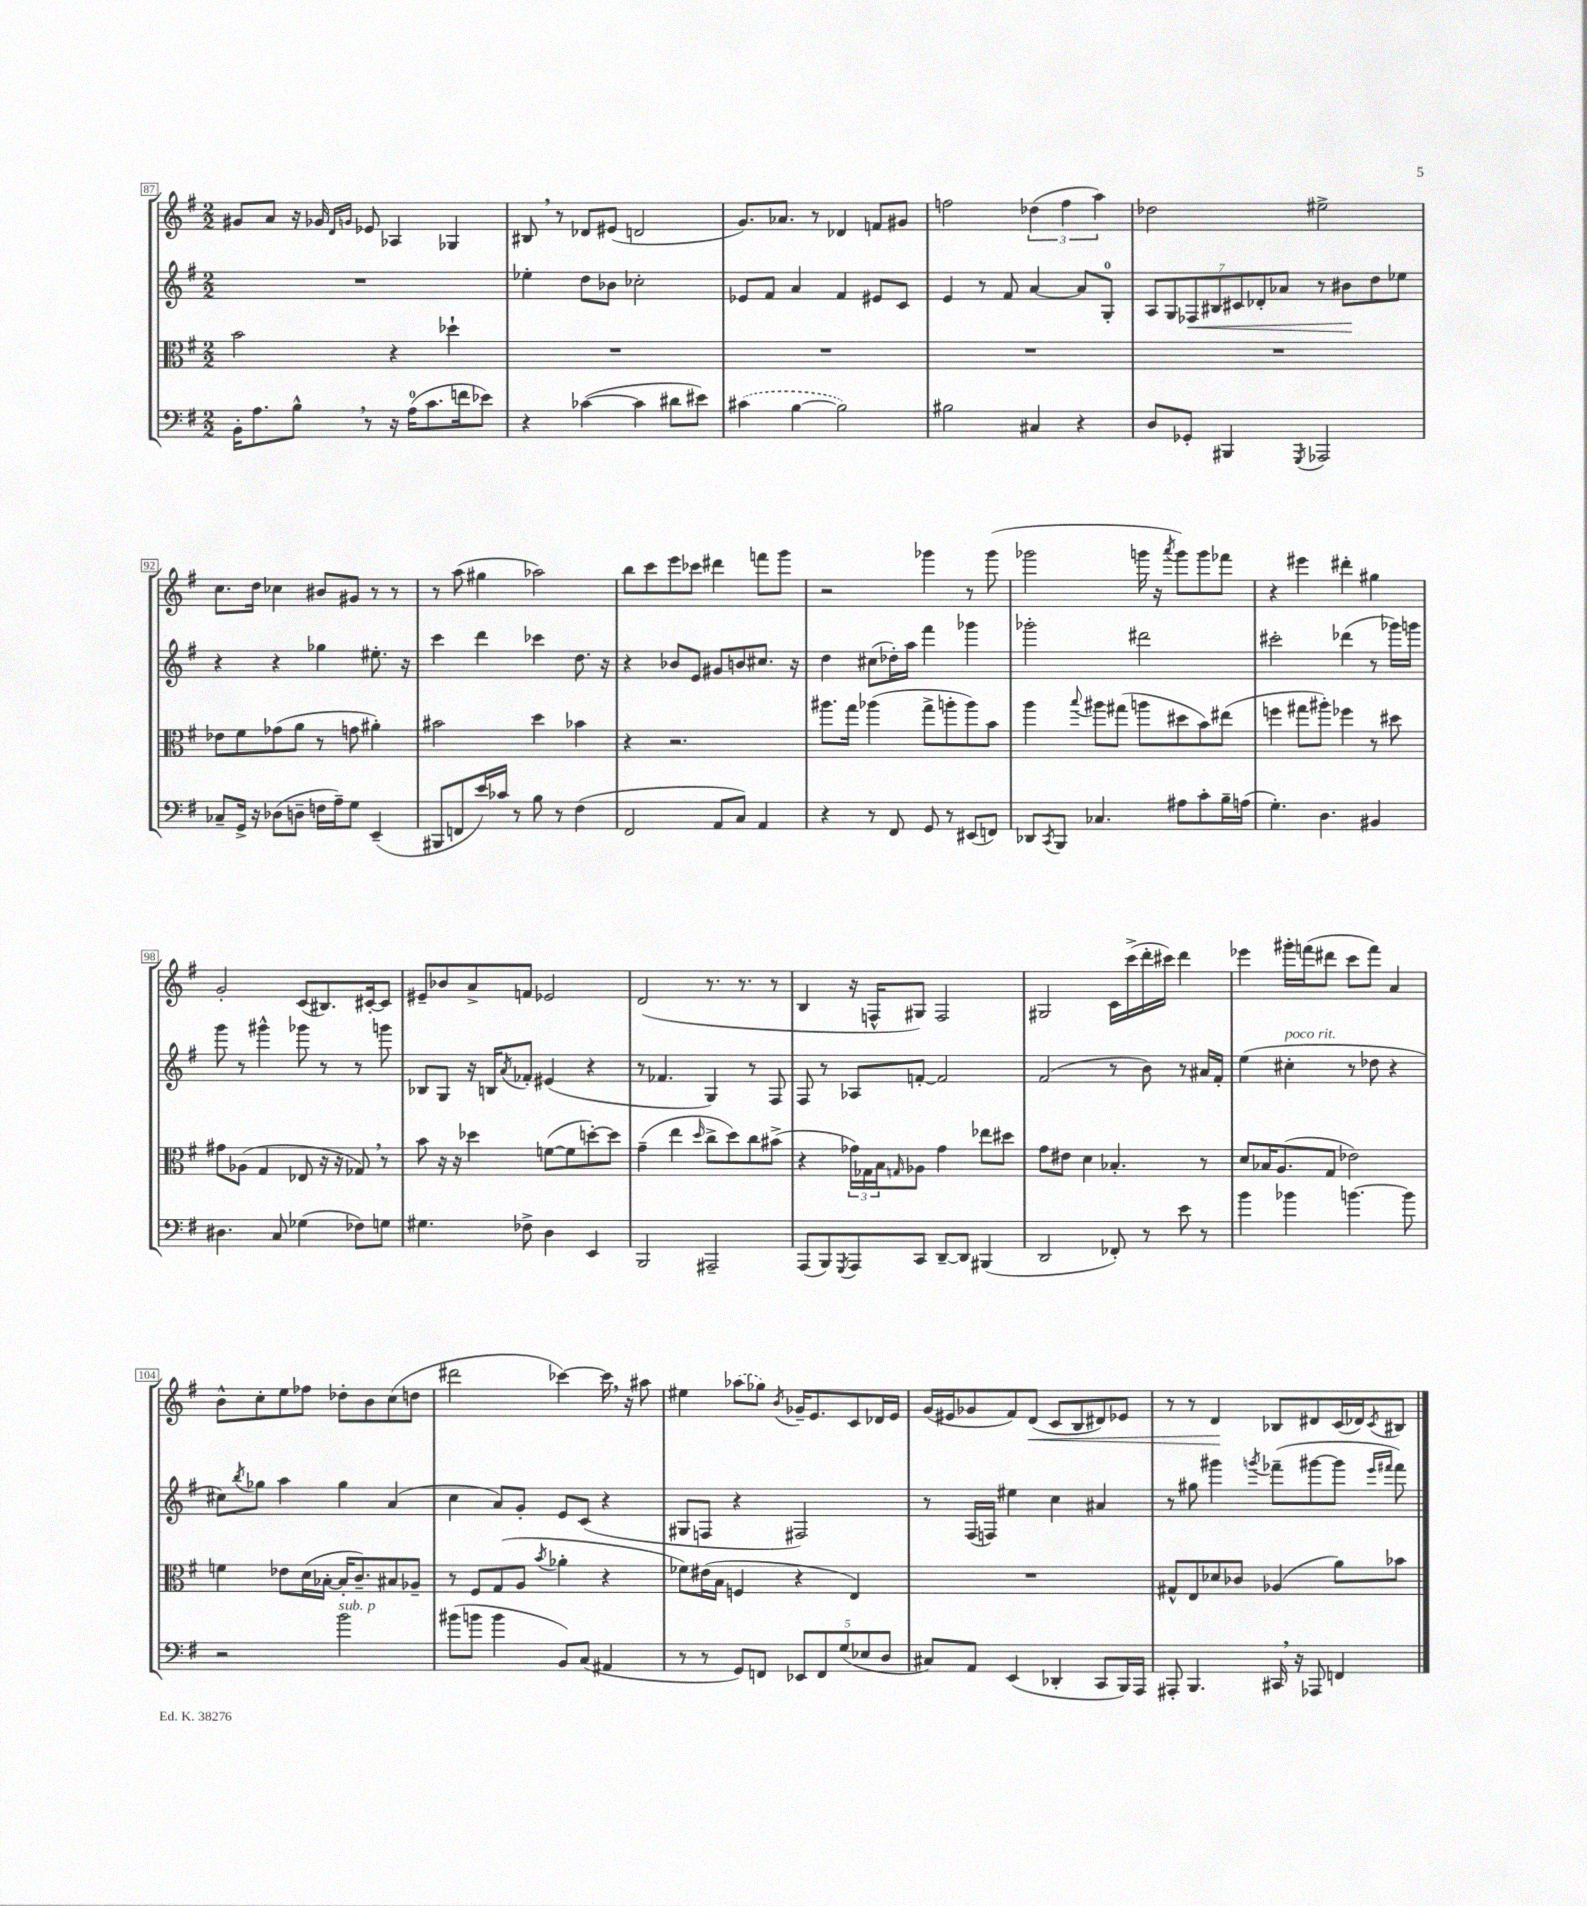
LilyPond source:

<<
\new StaffGroup <<
\new Staff = "s0" {
    \clef treble \key g \major \numericTimeSignature \time 2/2
    gis'8 a'8 r16 ges'16 \grace { d'16 g'16 } ees'8 aes4 ges4 |
    bis8 \breathe r8 des'8 eis'8( d'2 |
    g'8.) aes'8. r8 des'4 f'8 gis'8 |
    f''2 \tuplet 3/2 { des''4( f''4 a''4) } |
    des''2 eis''2-> |
    c''8. d''16 ces''4 bis'8 gis'8 r8 r8 |
    r8 a''8( gis''4 aes''2) |
    b''8 c'''8 e'''8 ces'''8 dis'''4 f'''8 g'''8 |
    r2 ges'''4 r8 ges'''8( |
    ges'''2 g'''16 r16 \acciaccatura { a'''8 } g'''8) g'''8 fes'''8 |
    r4 eis'''4 dis'''4-. gis''4 |
    g'2-. c'8( bis8.) cis'16~-. cis'8 |
    eis'8-- bes'8 a'8-> f'8 ees'2 |
    d'2( r8. r8. r8 |
    b4 r16 f16-^ gis8) f2 |
    gis2 c'16 c'''16->( d'''16-. cis'''16) d'''4 |
    ees'''4 gis'''16-. f'''16( dis'''8 c'''8 f'''8) a'4 |
    b'8-^ c''8-. e''8 fes''8 des''8-. b'8 c''8( d''8 |
    dis'''2 ces'''4~) ces'''16 \breathe r16 ais''8 |
    eis''4 \once \slurDashed aes''8( ges''8) \acciaccatura { b'8 } ges'16-- e'8. c'8 des'16 e'16 |
    g'16( eis'16 ges'8 fis'8) d'8\<( c'8 b8 dis'8) ees'8 |
    r8 r8 d'4\! bes8 dis'8 c'16( des'16) \acciaccatura { c'8 } bis8 \bar "|." |
}
\new Staff = "s1" {
    \clef treble \key g \major \numericTimeSignature \time 2/2
    R1 |
    ees''4-. d''8 bes'8 ces''2-. |
    ees'8 fis'8 a'4 fis'4 eis'8 c'8 |
    e'4 r8 fis'8 a'4~ a'8 g8-0-. |
    \tuplet 7/4 { a8 g8 fes8\< bis8 cis'8 des'8-. aes'8 } r8 bis'8\! d''8 ees''8 |
    r4 r4 ges''4 eis''8.-. r16 |
    c'''4 d'''4 ces'''4 d''8. r16 |
    r4 bes'8 e'8 gis'8 b'8 cis''8. r16 |
    d''4 cis''8( des''16-.) a''16 fis'''4 ges'''4 |
    ges'''2-. dis'''2 |
    cis'''2-. des'''4( r8 ges'''16) g'''16 |
    g'''8 r8 gis'''4-^ ges'''8 r8 r8 g'''8 |
    bes8 g8 r16 b16 \acciaccatura { a'8 } fes'8-. eis'4( r4 |
    r8 fes'4. g4) r8 fis8 |
    fis8 r8 aes8 f'8~-. f'2 |
    fis'2( r8 b'8) r8 ais'16 fis'16-. |
    e''4( cis''4-.^\markup { \italic "poco rit." } r8 des''8 r4 |
    cis''8) \acciaccatura { b''8 } ges''8 a''4 ges''4 a'4( |
    c''4 a'8) g'8-. e'8 c'8( r4 |
    gis8 f8 r4 fis2) |
    r8 fis16( f16) eis''4 c''4 ais'4 |
    r8 gis''8 gis'''4 \acciaccatura { g'''8 } fes'''8--( gis'''8~ gis'''8 \grace { e'''16 fis'''16 } fis'''8) \bar "|." |
}
\new Staff = "s2" {
    \clef alto \key g \major \numericTimeSignature \time 2/2
    b'2 r4 des''4-! |
    R1 |
    R1 |
    R1 |
    R1 |
    ees'8 fis'8 ges'8( a'8 r8 g'8 ais'4-.) |
    bis'2 d''4 bes'4 |
    r4 r2. |
    ais''8. g''16 aes''4( g''8-> a''8-. a''8) b'8 |
    a''4 \appoggiatura { b''8 } ais''8 gis''8( a''8 dis''8 b'8) eis''8( |
    f''4 gis''8 ais''8-.) fes''4 r8 dis''8 |
    gis'8 aes8( g4 ees8 r16 r16 ges8) \breathe r8 |
    b'8 r16 r16 des''4 f'8~( f'8 d''8~-.) d''8 |
    g'4--( e''4 \grace { d''16 } c''8-> d''8) c''8 bis'8->( |
    r4 \tuplet 3/2 { ges'16) ges16 b16 } \grace { g16 } aes8 ges'4 ees''8 dis''8 |
    g'8 eis'8 d'4 bes4.-. r8 |
    d'8 bes16 a8.( g8 ees'2) |
    f'4 ees'8 d'16( bes16~-. bes16-. c'8.--) bis8 aes8-- |
    r8 fis8 g8( a8 \acciaccatura { b'8 } aes'4-. r4 |
    fes'8) eis'16( b16 f4 r4 e4) |
    R1 |
    gis8-^ e8 des'8 ces'8 aes4( a'8) bes'8 \bar "|." |
}
\new Staff = "s3" {
    \clef bass \key g \major \numericTimeSignature \time 2/2
    b,16-. a8. b8-^ \breathe r8 r16 a16-0( c'8. f'16 ees'8) |
    r4 ces'4~( ces'4 dis'8 eis'8) |
    \once \slurDashed cis'4( b4~ b2) |
    bis2 cis4 r4 |
    d8 ges,8-. bis,,4 \acciaccatura { g,,8 } aes,,2 |
    ces8-- g,16-> r16 des8( d8-- f16 a16--) g8 e,4--( |
    bis,,8 f,8 e'16) ces'16 r8 b8 r8 fis4( |
    fis,2 a,8 c8) a,4 |
    r4 r8 fis,8 g,8 r8 eis,8( f,8) |
    des,8 \acciaccatura { c,8 } b,,8 ces4. ais8 c'8-. b16-- a16( |
    g4.-.) d4. bis,4 |
    dis4. c8 ges4( fes8) g8 |
    gis4. fes8-> d4 e,4 |
    b,,2 ais,,2-- |
    a,,8( b,,8) \acciaccatura { g,,8 } a,,8 c,8 d,8~-- d,8 bis,,4( |
    d,2 fes,8-.) r8 e'8 r8 |
    b'4 bes'4 b'4.~ b'8 |
    r2 b'2^\markup { \italic "sub. p" } |
    bis'8( b'8 b'4 b,8) c8( ais,4 |
    r8 r8 g,8) f,8 \tuplet 5/4 { ees,8 f,8 g8( ees8 d8 } |
    cis8) a,8 e,4( des,4-. c,8 b,,16) a,,16 |
    ais,,8-. b,,4. cis,16 \breathe r16 aes,,8 f,4 \bar "|." |
}
>>
>>
\layout { \context { \Score currentBarNumber = #87 \override BarNumber.stencil = #(make-stencil-boxer 0.1 0.3 ly:text-interface::print) } }
